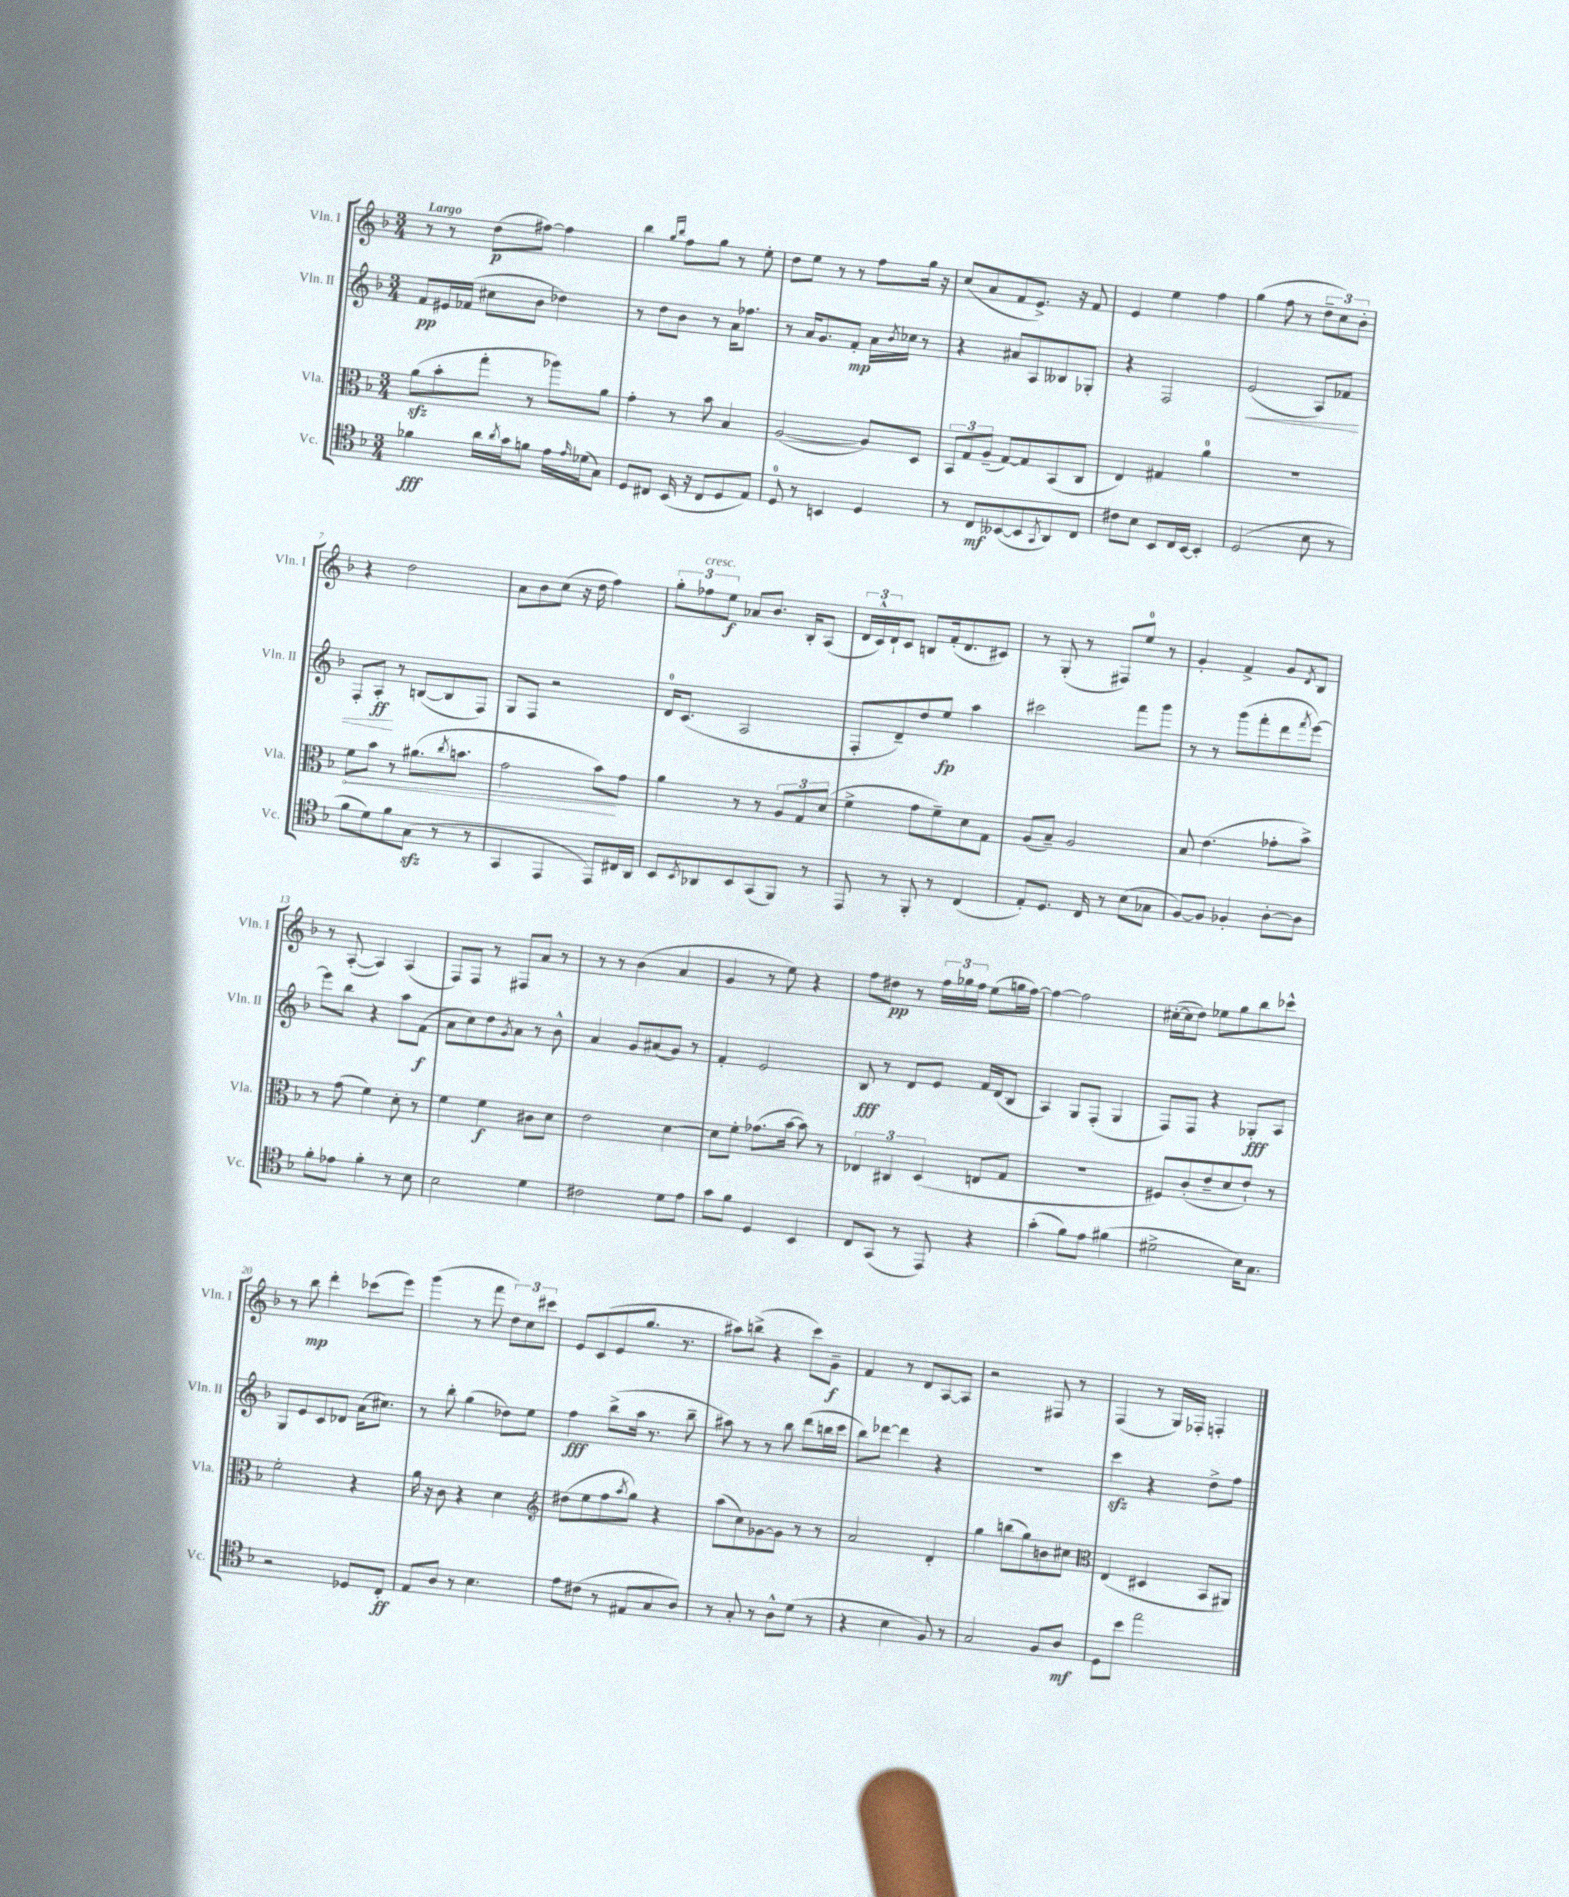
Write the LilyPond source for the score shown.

<<
\new StaffGroup <<
\new Staff = "s0" \with { instrumentName = "Vln. I" shortInstrumentName = "Vln. I" } {
    \clef treble \key f \major \numericTimeSignature \time 3/4 \tempo "Largo"
    r8 r8 d''8\p( fis''8~) fis''4 |
    bes''4 \grace { g''16 bes''16 } f''8 g''8 r8 e''8-. |
    d''8 e''8 r8 r8 f''8 g''16 r16 |
    c''8( a'8 f'8 e'8.->) r16 f'8 |
    e'4 e''4 f''4 |
    g''4( f''8 r8 \tuplet 3/2 { d''8-- c''8) bes'8-. } |
    r4 d''2 |
    a'8 bes'8 c''8( r16 d''16 f''4) |
    \tuplet 3/2 { g''8-. fes''8^\markup { \italic "cresc." } e''8\f } aes'8 bes'8. bes16-. a8( |
    \tuplet 3/2 { d'16 c'16-^) d'16-! } c'8 b8 f'16-.( d'8. cis'8) |
    r8 g8-.( r8 fis8) e''8-0 r8 |
    g'4-. f'4-> g'8 \acciaccatura { d'8 } bes8 |
    r8 a8~-.( a4) a4( |
    f8) f8 r8 fis8 a'8 r8 |
    r8 r8 bes'4( a'4 |
    g'4 r8 e''8) r4 |
    f''8 dis''8\pp r8 \tuplet 3/2 { f''16 ges''16 f''16 } e''8( g''16 f''16~) |
    f''4~ f''2 |
    cis''16~-.( cis''16 d''8) ees''8 g''8 bes''8 ces'''8-^ |
    r8 bes''8\mp d'''4-. ces'''8( e'''8) |
    g'''4( r8 f'''8 \tuplet 3/2 { d''8) c''8 cis'''8 } |
    e'8 c'8( e'8 g''8. r8. |
    ais''8) b''8->( r4 c'''8) g'8--\f |
    f'4 r8 d'8 a8~ a8 |
    r2 fis8 r8 |
    f4( r8 g16) fes16-. f4-. \bar "|." |
}
\new Staff = "s1" \with { instrumentName = "Vln. II" shortInstrumentName = "Vln. II" } {
    \clef treble \key f \major \numericTimeSignature \time 3/4
    f'8\pp eis'16 fes'16( cis''8 bes'8 des''4) |
    r8 d''8 bes'8 r8 a'16 fes''8. |
    r8 a'16 g'8. f'8-.\mp a'16 \acciaccatura { bes'8 } ces''16 r8 |
    r4 ais'8 a8 beses8 ges8-. |
    r4 f2 |
    e'2\<( a8) fes'8 |
    f8-. a8-.\ff\! r8 b8~( b8 f8) |
    g8 f8 r2 |
    d'16-0 c'8.( a2 |
    f8-. d'8--) d''8 e''8\fp a''4 |
    cis'''2 f'''8 g'''8 |
    r8 r8 g'''8( f'''8-. d'''8 \acciaccatura { f'''8 } e'''8~) |
    e'''8 bes''8 r4 a''8 f'8\f( |
    a'8 c''8) d''8 \acciaccatura { g'8 } a'8 r8 bes'8-^ |
    a'4 g'8 ais'8( g'8) r8 |
    f'4-. e'2 |
    bes8\fff r8 d'8 e'8 f'16 d'16( bes8 |
    a4) g8 f8-.( g4 |
    f8) f8 r4 ges8-.\fff a8 |
    g8 e'8 c'8 des'8 a'16( cis''8.) |
    r8 bes''8-. g''4( des''8) e''8 |
    f''4\fff bes''8->( a''16 r8. bes''8-- |
    ais''8) r8 r8 bes''8 d'''8( b''16 c'''16 |
    bes''8) des'''8~ des'''4 r4 |
    R2. |
    c'''4\sfz r4 d''8-> f''8 \bar "|." |
}
\new Staff = "s2" \with { instrumentName = "Vla." shortInstrumentName = "Vla." } {
    \clef alto \key f \major \numericTimeSignature \time 3/4
    a'8\sfz( bes'8-. g''8-. r8 aes''8) a'8 |
    g'4-. r8 bes'8 bes4 |
    a2~( a8) d8 |
    \tuplet 3/2 { bes,8 g8 a8--( } g8~) g8 bes,8( c8 |
    e4) gis4 a'4-0 |
    R2. |
    \once \override Hairpin.circled-tip = ##t f'8\< bes'8 r8 ais'8.( \acciaccatura { c''8 } b'8. |
    g'2 bes'8\!) g'8 |
    a'4 r8 r8 \tuplet 3/2 { a8 g8 d'8( } |
    f'4-> g'8 f'8--) d'8 g8 |
    a8( bes8--) a2 |
    bes8 e'4.( ges'8-. bes'8->) |
    r8 g'8( f'4) d'8-. r8 |
    f'4 f'4\f cis'8 d'8 |
    e'2 d'4~ |
    d'8 f'8-. ges'8.( bes'16~ bes'8) r8 |
    \tuplet 3/2 { ees4 cis4 d4( } e8 g8 |
    R2. |
    fis8) c'8-.( e'8-- d'8 e'8-!) r8 |
    f'2-. r4 |
    a'16 r16 c'8 r4 d'4 |
    \clef treble dis''8( e''8 f''8 \acciaccatura { a''8 } g''8) r4 |
    a''8( c''8) ges'8~ ges'8 r8 r8 |
    a'2 d'4-. |
    g''4 b''8( g''8) b'8 cis''8 |
    \clef alto e4( dis4 bes,8 ais,8) \bar "|." |
}
\new Staff = "s3" \with { instrumentName = "Vc." shortInstrumentName = "Vc." } {
    \clef tenor \key f \major \numericTimeSignature \time 3/4
    fes'4\fff a'16 \acciaccatura { a'8 } g'16 f'8 e'16 \grace { e'16 } des'16( g8) |
    d8 cis8 bes,16( r16 cis8 d8 e8) |
    d8-0 r8 b,4 d4 |
    r8 c8\mf beses,8~( beses,8 \acciaccatura { g,8 } a,8) c8 |
    cis'8 bes8 bes,8 c16 bes,16~ bes,4-. |
    d2( bes8 r8 |
    f'8 d'8) f'8 g8\sfz( r8 r8 |
    g,4 e,4 e,8) cis16 a,16 |
    bes,8 \acciaccatura { bes,8 } aes,8 bes,8 g,8( f,8) r8 |
    e,8 r8 f,8-. r8 c4( |
    e8-.) d8. c16 r8 bes8( ges8 |
    f8~) f8 fes4-. a8~-. a8 |
    f'8-. ees'8 f'4-. r8 bes8 |
    bes2 d'4 |
    cis'2 d'8 e'8 |
    g'8 f'8 d4 bes,4 |
    c8 g,8( r8 e,8) r4 |
    g'4-.( f'8) e'8 fis'4( |
    dis'2-> bes16) g8. |
    r2 des8 c8-.\ff |
    e8 a8 r8 bes4. |
    e'8 cis'8( r8 eis8 g8 a8) |
    r8 g8-. r8 a8-^ d'8( r8 |
    r4 bes4 f8) r8 |
    g2 f8 a8\mf |
    d8 bes'8 e''2 \bar "|." |
}
>>
>>
